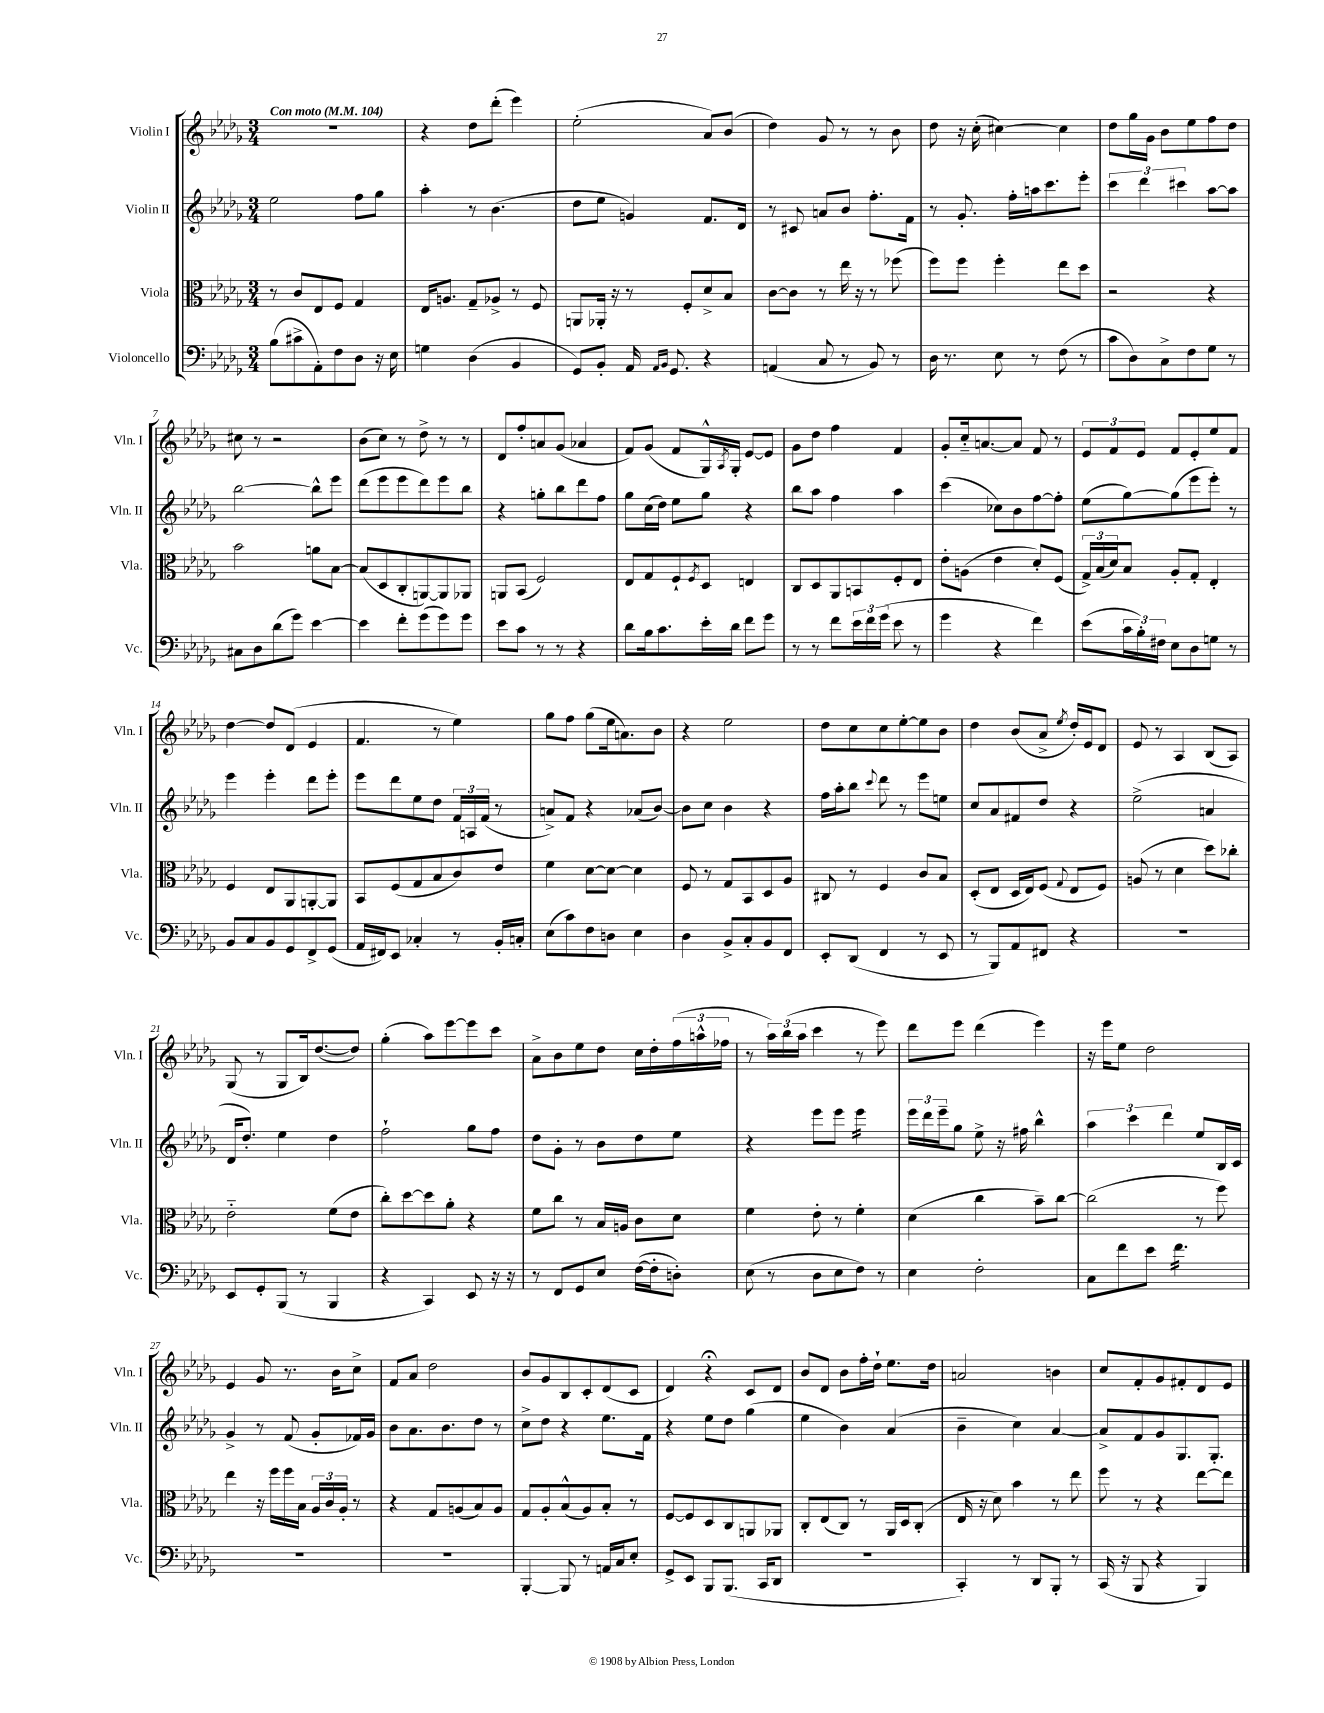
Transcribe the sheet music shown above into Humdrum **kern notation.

**kern	**kern	**kern	**kern
*staff4	*staff3	*staff2	*staff1
*clefF4	*clefC3	*clefG2	*clefG2
*k[b-e-a-d-g-]	*k[b-e-a-d-g-]	*k[b-e-a-d-g-]	*k[b-e-a-d-g-]
*M3/4	*M3/4	*M3/4	*M3/4
*MM104	*MM104	*MM104	*MM104
(8B-	8r	2ee-	2.r
8c#^	8c	.	.
8AA-')	8E-	.	.
8F	8F	.	.
8D-	4G-	8ff	.
16r	.	8gg-	.
16E-	.	.	.
=	=	=	=
4G	16E-	4aa-'	4r
.	8.A	.	.
(4D-	8G-~	8r	8dd-
.	8A-^	(4.b-	(8ddd-'
4BB-	8r	.	4eee-)
.	8F	.	.
=	=	=	=
8GG-)	8AA	8dd-	(2ee-'
8BB-'	16AA-'	8ee-	.
.	16r	.	.
16AA-	8r	4g)	.
16qqAA-	.	.	.
16qqBB-	.	.	.
8.GG-	.	.	.
.	8F'	.	.
4r	8d-^	8.f	8a-)
.	8B-	.	(8b-
.	.	16d-	.
=	=	=	=
(4AA	[8c	8r	4dd-)
.	8c]	8c#	.
8C	8r	8a	8g-
8r	16ee-	8b-	8r
.	16r	.	.
8BB-)	8r	8.ff'	8r
8r	(8ff-	.	8b-
.	.	16f	.
=	=	=	=
16D-	8ff)	8r	8dd-
8.r	.	.	.
.	8ff	8.g-'	16r
.	.	.	(16cc'
8E-	4ff'	.	[4cc#)
.	.	16ff'	.
8r	.	16aa	.
.	.	8.ccc	.
(8F	8ee-	.	4cc#]
8r	8dd-	8eee-'	.
=	=	=	=
8c	2r	6ccc	8dd-
8D-)	.	.	16gg-
.	.	6ddd-	.
.	.	.	16g-
8C^	.	.	8b-
.	.	6ccc#	.
8F	.	.	8ee-
8G-	4r	[8aa-	8ff
8r	.	8aa-]	8dd-
=	=	=	=
8C#	2b-	[2bb-	8cc#
8D-	.	.	8r
(8d-	.	.	2r
8g-)	.	.	.
[4e-	8a	8bb-^^]	.
.	[8B-	8eee-	.
=	=	=	=
4e-]	(8B-]	(8ddd-	(8b-
.	8D-	8eee-	8cc)
8f'	8C'	8eee-	8r
(8g-	[8AA)	8ddd-)	8dd-^
8g-)	8AA]	8eee-	8r
8g-	8AA-	8bb-	8r
=	=	=	=
8e-	8AA	4r	8d-
8c	(8BB-	.	8ff'
8r	2F)	8gg'	8a
8r	.	8bb-	(8g-
4r	.	8ddd-	4a-
.	.	8ff	.
=	=	=	=
8d-	8E-	8gg-	8f)
16B-	8G-	(16cc	(8g-
8.c	.	16dd-)	.
.	8F`	8ee-	8f
.	8qF	.	.
16e-'	8D-	8gg-	16G-^^)
.	.	.	8qA-
16d-	.	.	16G-'
8f	4E	4r	[8e-
8g-	.	.	8e-]
=	=	=	=
8r	8C	8bb-	8g-
8r	8D-	8aa-	8dd-
8f	8AA-	4ff	4ff
24e-	8BB	.	.
24f	.	.	.
(24g-	.	.	.
8e-	8F'	4aa-	4f
8r	8E-	.	.
=	=	=	=
4g-	8e-'	(4ccc	8g-'
.	(8A	.	16cc'~
.	.	.	[8.a
4r	4e-	8cc-)	.
.	.	8b-	8a]
4f)	8d-')	[8ff	8f
.	(8F	8ff']	8r
=	=	=	=
(8e-	24G-^)	(8ee-	12e-
.	(24B-	.	.
.	24d-)	.	12f
24c	8B-	[8gg-)	.
24B-')	.	.	12e-
24F#	.	.	.
8E-	8A-'	(8gg-]	8f
8D-	8G-'	8eee-	8e-'
8G	4E-'	8eee-')	8ee-
8r	.	8r	8f
=	=	=	=
8BB-	4F	4eee-	[4dd-
8C	.	.	.
8BB-	8E-	4eee-'	8dd-]
8GG-	8AA-	.	(8d-
8FF^	[8AA'	8ddd-	4e-
(8GG-	8AA]	8eee-'	.
=	=	=	=
16AA-	8BB-	8eee-	4.f
16FF#)	.	.	.
8EE-	(8F	8ddd-	.
4C-'	8G-	8ee-	.
.	8B-	8dd-	8r
8r	8c)	24f	4ee-)
.	.	24A	.
.	.	(24f	.
16BB-'	8e-	8r	.
16C'	.	.	.
=	=	=	=
(8E-	4f	8a^)	8gg-
8c)	.	8f	8ff
8F	[8d-	4r	(8gg-
8D	8d-_	.	16ee-
.	.	.	8.a)
4E-	4d-]	(8a-	.
.	.	[8b-)	8b-
=	=	=	=
4D-	8F	8b-]	4r
.	8r	8cc	.
8BB-^	8G-	4b-	2ee-
8C'	8BB-	.	.
8BB-	8D-	4r	.
8FF	8A-	.	.
=	=	=	=
8EE-'	8C#	16ff	8dd-
.	.	16aa-'	.
(8DD-	8r	8bb-	8cc
.	.	8qqccc	.
4FF	4F	8ddd-	8cc
.	.	8r	[8ee-'
8r	8c	8eee-	8ee-]
8EE-	8B-	8ee	8b-
=	=	=	=
8r	(8D-'	8cc	4dd-
8BBB-)	8E-	8a-	.
8AA-	16D-	8f#	(8b-
.	16E-)	.	.
8FF#	(8F	8dd-	8a-^
.	8qqG-	.	8qee-
4r	8E-	4r	16dd-')
.	.	.	16e-
.	8F)	.	8d-
=	=	=	=
2.r	(8A	(2ee-^	8e-
.	8r	.	8r
.	4d-	.	4A-
.	8dd-)	4a	(8B-
.	8cc-'	.	8A-)
=	=	=	=
8EE-	2e-'~	16d-	(8G-
.	.	8.dd-')	.
8GG-'	.	.	8r
(8BBB-	.	4ee-	8G-
8r	.	.	16B-)
.	.	.	([8.dd-
4BBB-	(8f	4dd-	.
.	8e-	.	8dd-])
=	=	=	=
4r	8cc')	2ff`	(4gg-'
.	[8dd-	.	.
4CC)	8dd-]	.	8aa-)
.	8a-'	.	[8eee-
8EE-	4r	8gg-	8eee-]
16r	.	8ff	8ccc
16r	.	.	.
=	=	=	=
8r	8f	8dd-	8a-^
8FF	8cc	8g-'	8b-
8GG-	8r	8r	8ee-
8E-	16B-	8b-	8dd-
.	16A	.	.
([16F	8c	8dd-	16cc
16F']	.	.	16dd-'
8D')	8d-	8ee-	(24ff
.	.	.	24aa^^
.	.	.	24ff-
=	=	=	=
(8E-	4f	4r	8r
8r	.	.	24aa-)
.	.	.	(24bb-
.	.	.	24aa-
8D-	8e-'	8eee-	4ccc
8E-	8r	8eee-	.
8F)	4f'	4eee-	8r
8r	.	.	8eee-)
=	=	=	=
4E-	(4d-	24eee-	8ddd-
.	.	24ddd-	.
.	.	24eee-~	.
.	.	8gg-	8eee-
2F'	4cc	8ee-^	(4ddd-
.	.	16r	.
.	.	16ff#	.
.	8b-~)	4bb-^^	4eee-)
.	[8cc	.	.
=	=	=	=
8C	(2cc]	6aa-	16r
.	.	.	16eee-
8f	.	.	8ee-
.	.	6ccc	.
8e-	.	.	2dd-
.	.	6ddd-	.
4.f	.	.	.
.	8r	8ee-	.
.	8ff)	16B-	.
.	.	16c	.
=	=	=	=
2.r	4ee-	4g-^	4e-
.	16r	8r	8g-
.	16ff	.	.
.	16ff	(8f	8.r
.	16B-	.	.
.	24A-	8g-'	.
.	24c	.	.
.	.	.	16b-
.	24A-'	.	.
.	8r	16f-)	8cc^
.	.	16g-	.
=	=	=	=
2.r	4r	8b-	8f
.	.	8.a-	8a-
.	8G-	.	2dd-
.	.	8.b-	.
.	(8A	.	.
.	8B-)	8dd-	.
.	8A	8r	.
=	=	=	=
[4BBB-'	8G-	8cc^	8b-
.	8A-'	8dd-	8g-
8BBB-]	(8B-^^	4r	8B-
8r	8A-)	.	8c'
16AA	8B-'	8.ee-	(8d-
16C	.	.	.
8E-'	8r	.	8c
.	.	16f	.
=	=	=	=
8GG-^	[8F	4r	4d-)
8EE-	8F]	.	.
8BBB-	8D-	8ee-	4r;
(8.BBB-	8C	8dd-	.
.	8AA	(4gg-	8c
16CC	.	.	.
8DD-	8AA-	.	8d-
=	=	=	=
2.r	8C'	4ee-	8b-
.	(8E-	.	8d-
.	8C)	4b-)	8b-
.	8r	.	16ff'
.	.	.	16dd-`
.	16AA-	(4a-	8.ee-
.	16D-	.	.
.	(8C'	.	.
.	.	.	16dd-
=	=	=	=
4CC')	16E-	4b-~	2a
.	16r	.	.
.	8d-)	.	.
8r	4b-	4cc)	.
8DD-	.	.	.
8BBB-'	8r	[4a-	4b
8r	8ee-	.	.
=	=	=	=
(16CC	8ff	8a-^]	8cc
16r	.	.	.
8BBB-	8r	8f	8f'
4r	4r	8g-	8g-
.	.	8.G-	8f#'
4BBB-)	[8ee-	.	8d-
.	.	8.G-'	.
.	8ee-]	.	8e-
==	==	==	==
*-	*-	*-	*-
